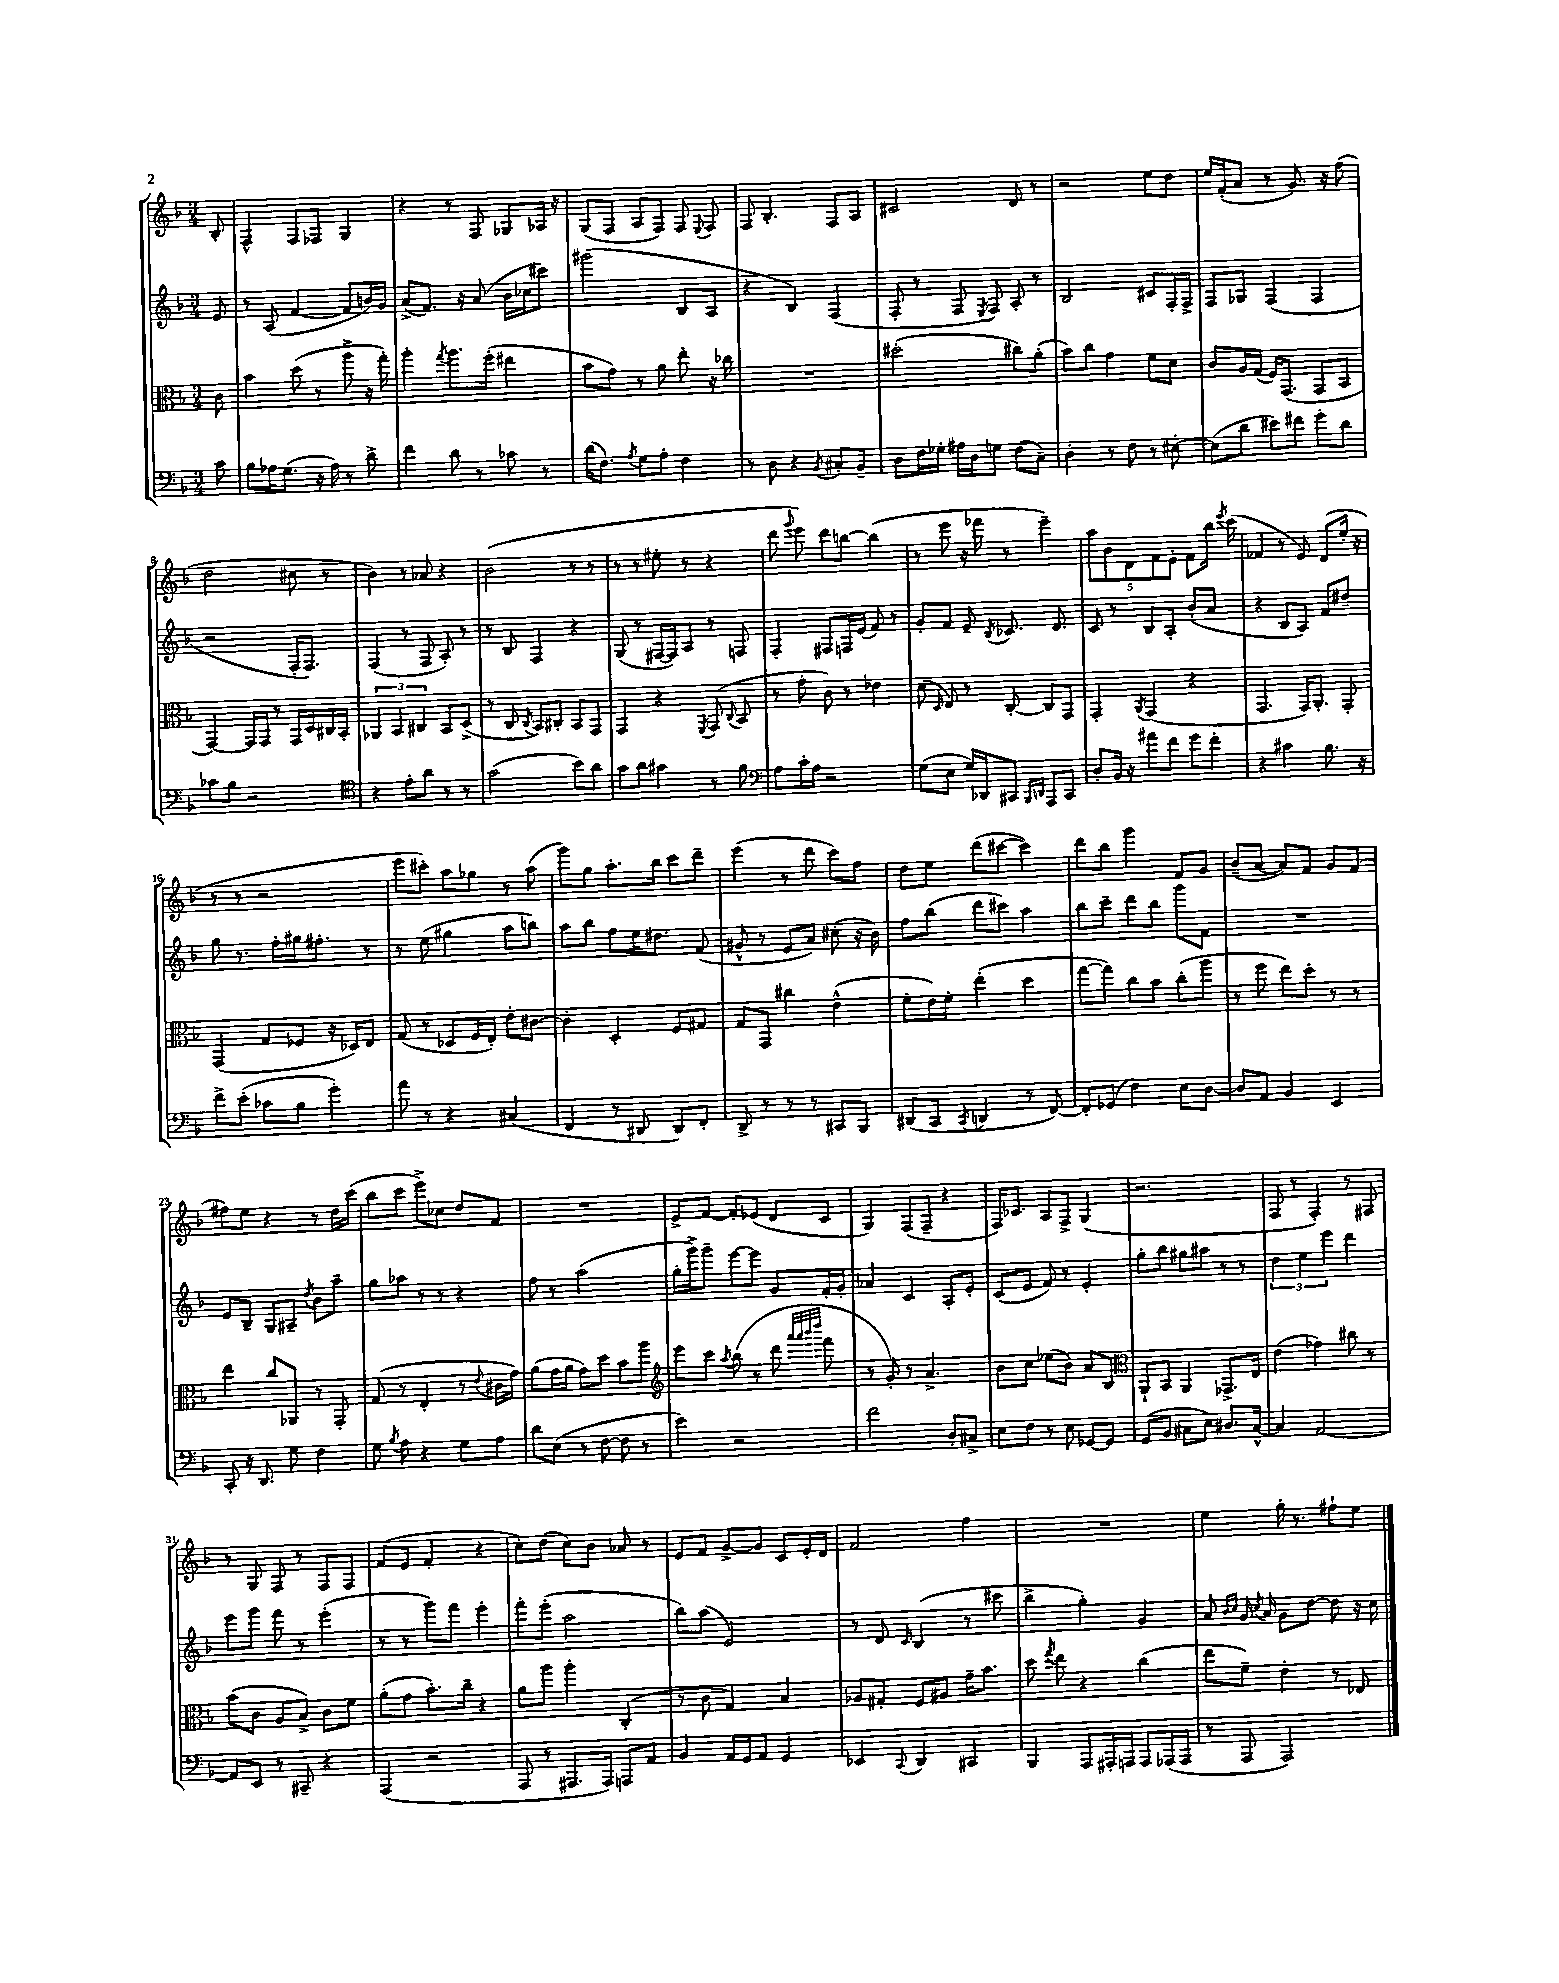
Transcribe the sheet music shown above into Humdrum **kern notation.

**kern	**kern	**kern	**kern
*staff4	*staff3	*staff2	*staff1
*clefF4	*clefC3	*clefG2	*clefG2
*k[b-]	*k[b-]	*k[b-]	*k[b-]
*M3/4	*M3/4	*M3/4	*M3/4
8c\	8c\	8e/	8B-'/
=	=	=	=
8B-\L	4b-\	8r	4F^^/
16A-\K	.	(8A/	.
(8.G\J	.	.	.
.	(8dd\	[4f/	8F/L
16r	8r	.	8F-/J
16A-\)	.	.	.
8r	8aa^\	8f/]L	4G/
8d^\	16r	16b/L)	.
.	16gg'\)	16g/JJ	.
=	=	=	=
4f\	4aa'\	(8a^/L	4r
.	.	8.f/J)	.
.	8qgg/	.	.
8d\	8.aa\L	.	8r
.	.	16r	.
8r	.	(8a/	8F/
.	(16ff'\Jk	.	.
8c-\	4ee#\	16b-\LL	8G-/L
.	.	16cc-\J	.
8r	.	8ccc#\J)	16A-/Jk
.	.	.	16r
=	=	=	=
(16d\LK	8b-\L	(2ggg#\	(8G/L
8.F\J)	.	.	.
.	8g\J)	.	8F/J
8qA/	.	.	.
8G\L	8r	.	8A/L
8A'\J	8a\	.	8F/J)
4F\	8ee'\	8B-/L	8F/
.	.	.	8qqE/
.	16r	8A/J	8F/
.	16cc-\	.	.
=	=	=	=
8r	2.r	4r	8F/
8D\	.	.	4.B-'/
4r	.	4B-/)	.
8qBB-/	.	.	.
8C#'/L	.	(4F/	8F/L
8BB-~/J	.	.	8A/J
=	=	=	=
8D\L	(2dd#'\	8F'/	2c#/
16F\L	.	8r	.
16G-'\JJ	.	.	.
16A#\LL	.	8F/	.
16D\J	.	.	.
.	.	8qE/	.
8G\J	.	8F/)	.
(8F\L	8cc#\L)	8A'/	8d/
8C~\J)	(8a'\J	8r	8r
=	=	=	=
4D'\	8b-\L)	2B-/	2r
.	8cc\J	.	.
8r	4g\	.	.
8F\	.	.	.
8r	8f\L	8c#/L	8ee\L
[8E#'\	8d\J	16F'/L	8dd\J
.	.	16F^/JJ	.
=	=	=	=
(8E#\]L	8c/L	8F/L	16ee/LL
.	.	.	(16f'/J
8d\J	16A/L	8G-/J	8a/J
.	(16G/JJ	.	.
8e#\L)	16F/LK)	(4F/	8r
.	(8.GG/J	.	.
8f#\J	.	.	8.g/)
8g'\L	8GG/L	4F/	.
.	.	.	16r
8d\J	8BB-/J	.	(8ff\
=	=	=	=
8c-\L	[4GG/)	2r	2dd\
8B-\J	.	.	.
2r	16GG/]LL	.	.
.	16GG/JJ	.	.
.	8r	.	.
.	16GG/LL	16F'/LK	8cc#\
.	16D/	8.F/J)	.
.	16C#/	.	8r
.	16BB-'/JJ	.	.
=	=	=	=
*clefC4	*	*	*
4r	6AA-/	(4F/	4b-\)
.	6BB-/	.	.
8e'\L	.	8r	8r
.	6C#/	.	.
8a\J	.	8F/	8a-/
8r	8BB-/L	8A'/)	4r
8r	(8D^/J	8r	.
=	=	=	=
(2g\	8r	8r	(2b-\
.	8C/	8B-/	.
.	8qC/	.	.
.	8BB-/L)	4F/	.
.	8C#'/J	.	.
8b-\L)	8BB-/L	4r	8r
8a\J	8GG/J	.	8r
=	=	=	=
8g\L	4GG/	(8G/	8r
8a\J	.	8r	8r
4g#\	4r	[16F#/LL	8ee#'\
.	.	16F#/]J)	.
.	.	8A/J	8r
.	8qFF/	.	.
8r	(8GG/	8r	4r
.	8qqC/	.	.
8f\	8BB-/	8F/	.
=	=	=	=
*clefF4	*	*	*
8A\L	8r	4F'/	8ddd\
.	.	.	8qqggg/
16c'\L	8g'\	.	8eee\)
16A\JJ	.	.	.
2r	8c\)	8F#/L	8ddd\L
.	8r	16F/L	[8bb\J
.	.	(16e/JJ	.
.	4e-\	8f/)	(4bb\]
.	.	8r	.
=	=	=	=
(8G\L	(8d\	8g'/L	8r
.	16qqD/	.	.
8E\J	8E/)	8f/J	8eee\
16G/LL)	8r	8e~/	16r
16DD-/J	.	.	16fff-\
.	.	8qB-/	.
8CC#/J	[8C'/	8.c-/	8r
16qqBBB-/LL	.	.	.
16qqDD/JJ	.	.	.
8AAA/L	8C/]L	.	4eee~\)
.	.	8.d/	.
8CC#/J	8GG/J	.	.
=	=	=	=
8D'/L	4GG'/	8c/	10aa\L
.	.	.	10b-\
16BB-/Jk	.	8r	.
16r	.	.	.
.	.	.	10d\
.	8qAA/	.	.
8a#\L	(4GG/	8B-/L	.
.	.	.	10f\
8f\J	.	8A'/J	.
.	.	.	10e'\J
8g\L	4r	(8b-'/L	8f\L
8f'\J	.	8a/J	16bb-\Jk
.	.	.	8qeee/
.	.	.	(16ccc\
=	=	=	=
4r	4.GG/	4r	4f-/
4c#\	.	8B-/L	8r
.	16GG/LK)	8A/J)	8e/)
.	8.AA'/J	.	.
8.B-\	.	8f/L	(8d/L
.	8GG'/	8dd#~/J	16ee'/Jk
16r	.	.	16r
=	=	=	=
8f^\L	(4GG/	8gg\	8r
(8e'\J	.	8.r	8r
8c-\L	8G/L	.	2r
.	.	16ff'\LL	.
8B-\J	8F-/J	16gg#\J	.
.	.	8.ff#'\J	.
4g'\)	16r	.	.
.	16D-/LK)	.	.
.	8E/J	8r	.
=	=	=	=
8a\	(8G/	8r	8eee\L
8r	8r	(8ee\	8ccc#'\J)
4r	8D-/L	4gg#\	8aa\L
.	16F/L	.	8gg-\J
.	16E'/JJ)	.	.
(4C#/	8e'\L	8aa\L	8r
.	[8c#\J	8bb\J)	(8aa\
=	=	=	=
4FF/	4c#'\]	8aa\L	8ggg\L)
.	.	8bb-\J	8gg\J
8r	4D'/	8ff\L	8.aa'\L
8DD#/	.	16ee\K	.
.	.	8.dd#\J	16bb-\Jk
8DD#/L)	8F/L	.	8ccc\L
8FF'/J	8G#/J	(8f/	8ddd~\J
=	=	=	=
8DD^/	8G/L	8g#^^/	(4eee\
8r	8GG/J	8r	.
8r	4cc#\	8e/L	8r
8r	.	8a/J)	8ddd\
8CC#/L	(4e^^\	(8cc#'\	8ccc\L)
8BBB-/J	.	16r	8ff\J
.	.	16b-\)	.
=	=	=	=
(8DD#/L	8f'\L	8ff\L	8dd\L
8CC/J	16e\L)	(8bb-\J	8ee\J
.	16f'\JJ	.	.
8qCC/	.	.	.
4DD/	(4ee'\	8ddd\L	(8ddd\L
.	.	8ccc#\J)	[8ccc#\J
8r	4dd\	4aa\	4ccc#\])
[8FF/)	.	.	.
=	=	=	=
8FF'/]L	[8gg\L	8bb-\L	8ddd\L
(8GG-/J	8gg\]J)	8ccc~\J	8bb-\J
4F\)	8cc\L	8ddd\L	4ggg\
.	8b-\J	8bb-\J	.
8E\L	(8cc'\L	8ggg\L	8f/L
[8D\J	8aa\J	8f\J	8g/J
=	=	=	=
8D/]L	8r	2.r	(8b-~/L
8AA/J	8ff\	.	[8a/J
4BB-/	8ee\L)	.	8a/]L)
.	8dd'\J	.	8f/J
4EE/	8r	.	8g/L
.	8r	.	(8f/J
=	=	=	=
8CC'/	4ee\	8e/L	8ff#\L)
16r	.	8B-~/J	8ee\J
8.DD/	.	.	.
.	8cc/L	8G/L	4r
8G\	8AA-/J	8A#~/J	.
.	.	8qdd/	.
4F\	8r	8b-\L	8r
.	8GG'/	8aa~\J	16dd\LL
.	.	.	(16ccc\JJ
=	=	=	=
8G\	(8G/	8gg\L	8bb-\L
8qB-/	.	.	.
8A\	8r	8aa-\J	8ccc\J
4r	4E'/	8r	8eee^\L)
.	.	8r	8cc-\J
8G\L	8r	4r	8dd/L
.	8qqe/	.	.
8A\J	16c#\LL	.	8f/J
.	16g\JJ)	.	.
=	=	=	=
8d\L	(8a\L	8ff\	2.r
(8E\J	16g\L	8r	.
.	16a\JJ	.	.
8r	8g\L)	(2aa\	.
[8F\	8dd\J	.	.
8F\]	8b-\L	.	.
8r	8aa\J	.	.
=	=	=	=
*	*clefG2	*	*
4e\)	8eee\L	16gg'\LL	8e^/L
.	.	16ggg^\J)	.
.	8ccc\J	8ggg~\J	[8f/J
.	8qaa/	.	.
2r	(8bb-\	[8eee\L	8f'/]L
.	8r	8eee\]J	(8e-/J
.	8ddd\	8g/L	8d/L
.	32qqaaa/LLL	.	.
.	32qqaaa/	.	.
.	32qqbbb-/	.	.
.	32qqdddd/JJJ	.	.
.	8fff\	16f'/L	8c/J
.	.	16g'/JJ	.
=	=	=	=
2f\	8r	4a-/	4G/)
.	8g'/)	.	.
.	8r	4c/	(8F/L
.	4.a^/	.	8F~/J
8D'/L	.	8A'/L	4r
8C#^/J	.	8e'/J	.
=	=	=	=
8E\L	8b-\L	(8c/L	16F/LK)
.	.	.	8.c-/J
8F\J	8cc\J	8e/J	.
8r	(8ee-\L	8f/)	8A/L
8E\	8b-\J)	8r	8F^/J
[8GG-/L	8a/L	4e'/	(4G/
8GG-/]J	8B-/J	.	.
=	=	=	=
*	*clefC3	*	*
(8GG/L	8AA`/L	8gg'\L	2.r
8BB-/J	8BB-/J	8bb-\J	.
8C#\L	4AA/	8gg#\L	.
8E\J)	.	8aa#\J	.
8.D#/L	8.GG-^/L	8r	.
.	.	8r	.
[16C#^^/Jk	16E/Jk	.	.
=	=	=	=
4C#/]	(4e\	6dd\	8F/
.	.	.	8r
.	.	6ee\	.
[2AA/	4g-\)	.	4F'/)
.	.	6eee\	.
.	8cc#\	4ddd\	8r
.	8r	.	8F#/
=	=	=	=
8AA/]L	(8b-\L	8eee\L	8r
8EE/J	8c\J	8ggg\J	8G/
8r	8A/L	8fff\	8F/
8CC#~/	8B-^/J)	8r	8r
4r	8c\L	(4eee'\	8F/L
.	8f\J	.	8F/J
=	=	=	=
(4AAA/	(8a'\L	8r	(8f/L
.	8g\J	8r	8e/J
2r	8.b-'\L)	8ggg\L)	4f'/
.	.	8fff\J	.
.	16cc~\Jk	.	.
.	4r	4eee'\	4r
=	=	=	=
8AAA/	8a\L	8fff'\L	8cc'\L)
8r	8aa\J	(8eee'\J	(8dd\J
8.AAA#/L	4aa'\	2aa\	8cc\L)
.	.	.	8b-\J
16AAA#/Jk)	.	.	.
8AAA/L	(4C'/	.	8a-/
8AA/J	.	.	8r
=	=	=	=
4BB-/	8r	8bb-\L)	8e/L
.	8c\	(8aa\J	8f/J
16AA/LL	4G/)	2e/)	[8g^/L
16GG/J	.	.	.
8AA/J	.	.	8g/]J
4GG/	4B-/	.	8c/L
.	.	.	16e'/L
.	.	.	16d/JJ
=	=	=	=
4EE-/	8A-/L	8r	2f/
.	8G#'/J	8d/	.
8qqCC/	.	16qqc/	.
4DD/	8F/L	(4B-/	.
.	8A#/J	.	.
4CC#/	16g~\LK	8r	4ff\
.	8.b-\J	.	.
.	.	8ccc#\	.
=	=	=	=
4BBB-/	8dd\	4bb-^\	2.r
.	8qgg/	.	.
.	8ee\	.	.
8AAA/L	4r	4gg'\)	.
16AAA#'/L	.	.	.
16AAA/JJ	.	.	.
8AAA/L	(4cc\	4g/	.
(16AAA-/L	.	.	.
16AAA-/JJ	.	.	.
=	=	=	=
8r	8ee\L	8a/	4ee\
.	.	16qqb-/LL	.
.	.	16qqcc/JJ	.
8AAA/	8f~\J)	16g/	.
.	.	8qcc/	.
.	.	16a/	.
2AAA/)	4e'\	8g\L	16gg'\
.	.	.	8.r
.	.	[8dd\J	.
.	8r	8dd\]	8ff#`\L
.	8E-/	16r	8ee\J
.	.	16cc\	.
==	==	==	==
*-	*-	*-	*-
